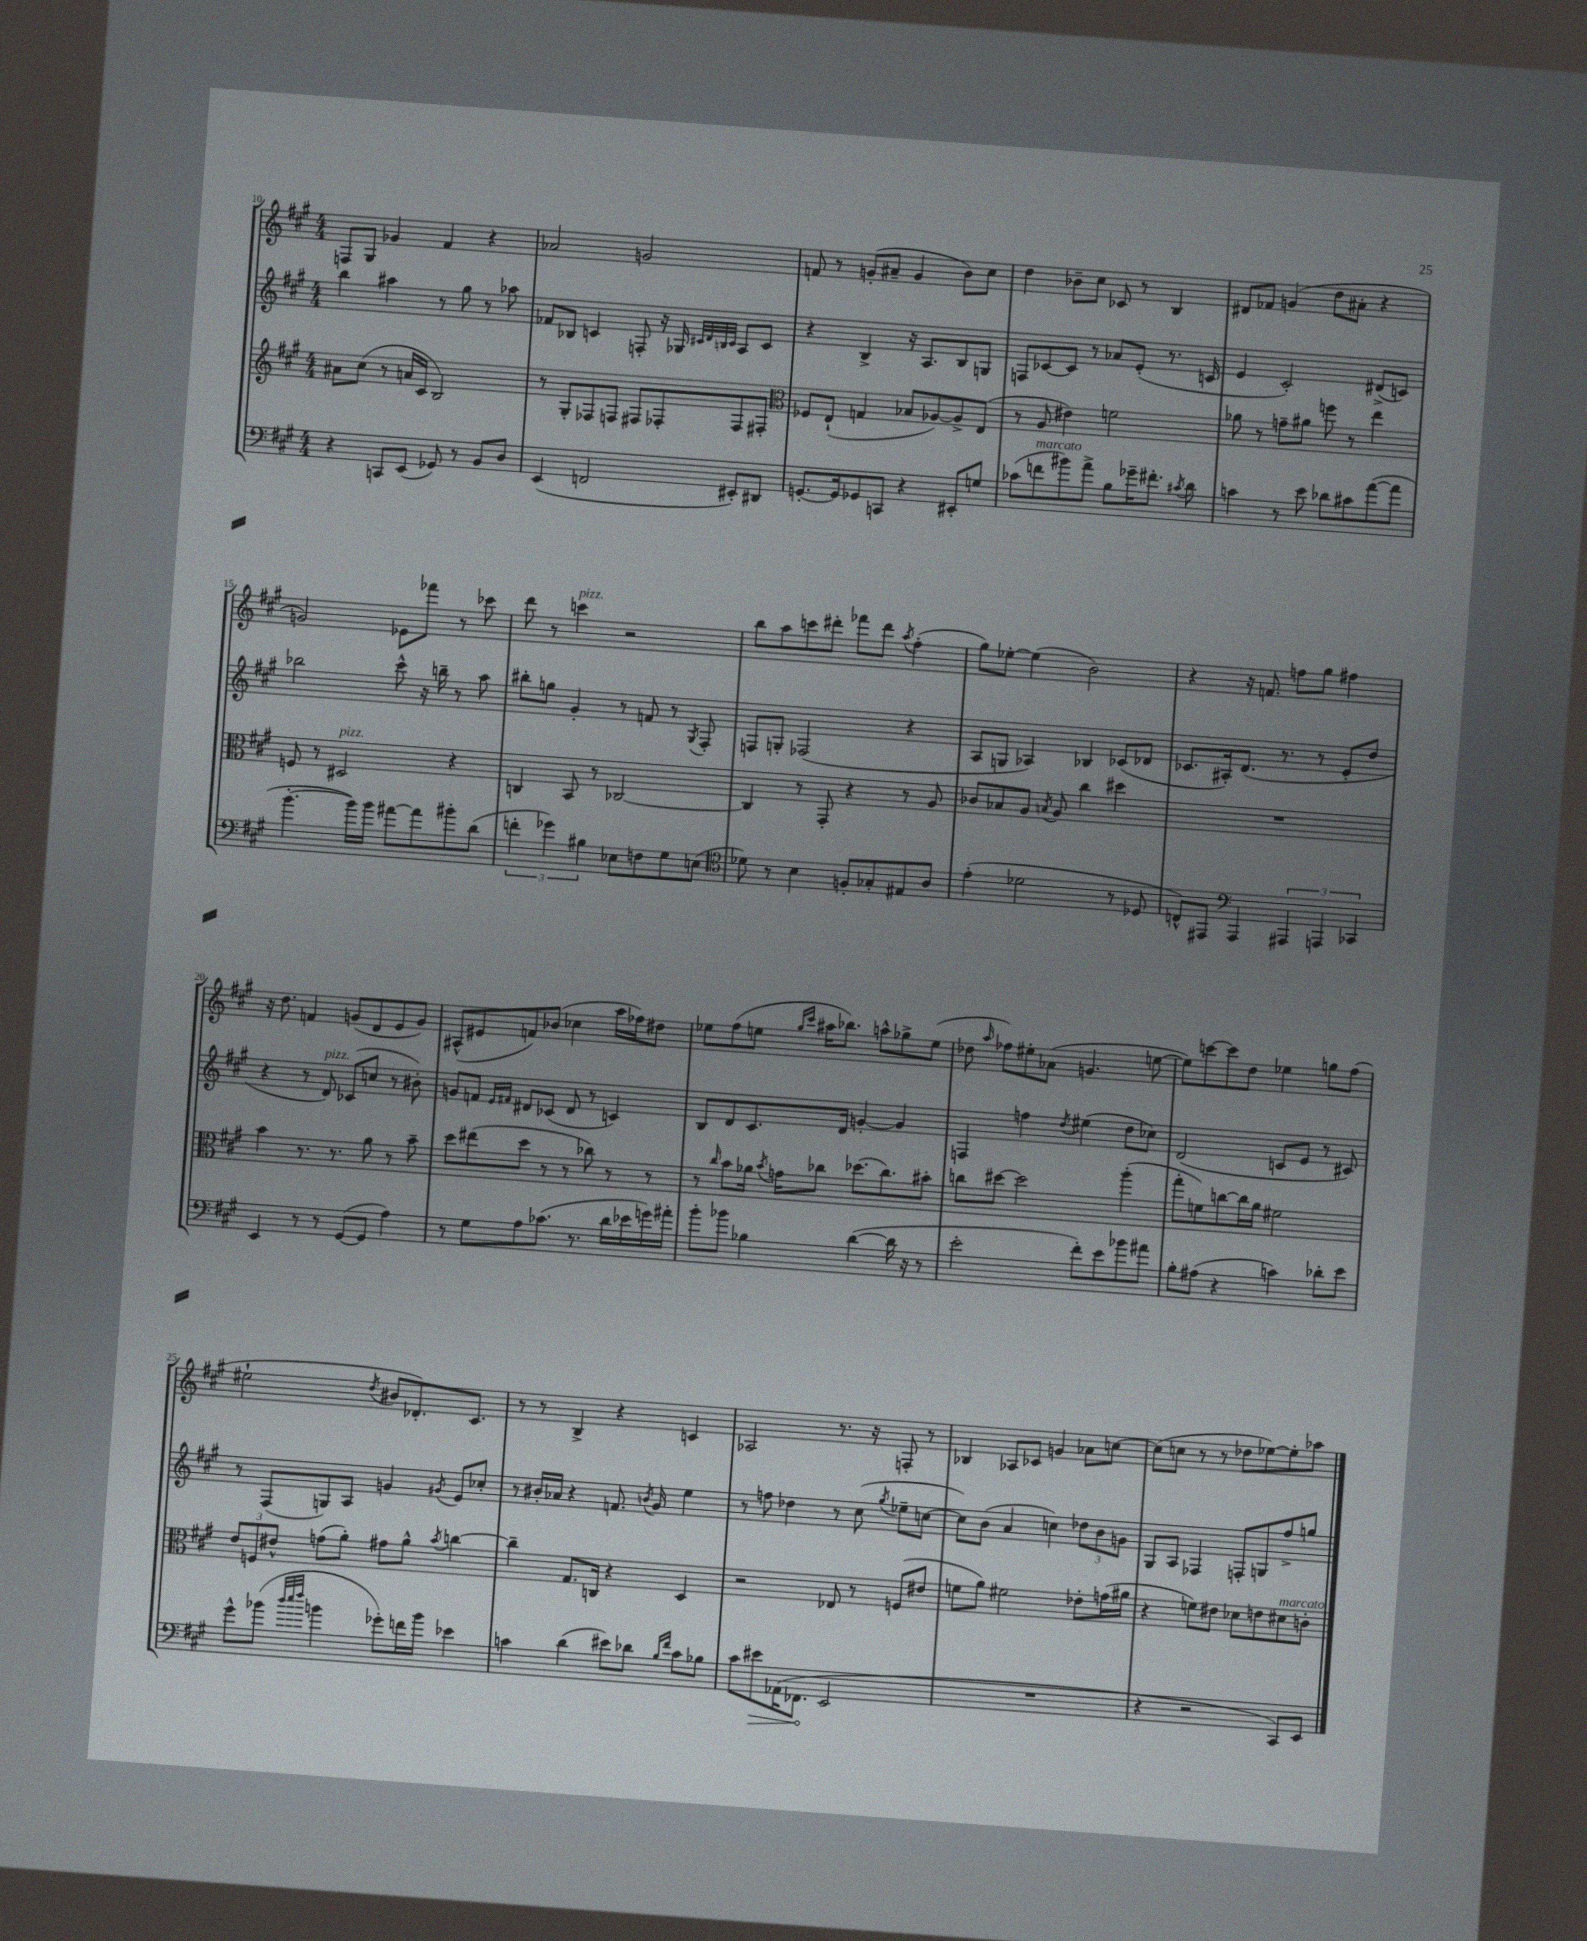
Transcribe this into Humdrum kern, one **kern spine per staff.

**kern	**kern	**kern	**kern
*staff4	*staff3	*staff2	*staff1
*clefF4	*clefG2	*clefG2	*clefG2
*k[f#c#g#]	*k[f#c#g#]	*k[f#c#g#]	*k[f#c#g#]
*M4/4	*M4/4	*M4/4	*M4/4
4r	8a#	4bb	8F
.	(8cc#	.	8G#
8CC	8r	4aa#	4g-
(8EE	16a	.	.
.	16c#	.	.
8GG-)	2B)	8r	4f#
8r	.	8gg#	.
8BB	.	8r	4r
8D	.	8aa-	.
=	=	=	=
(4EE	8r	8f-	2a-
.	8G#'	8B-	.
2FF	8F-	4c	.
.	8F	.	.
.	8F#	8F'	2g
.	8F-'	16r	.
.	.	16G-	.
.	.	32qqc#	.
.	.	32qqd	.
.	.	32qqB	.
.	.	32qqc#	.
8EE#')	8F-	8A	.
8DD#	8F#'	8c#	.
=	=	=	=
*	*clefC3	*	*
[8.GG'	8F-	4r	8f
.	(8E`	.	8r
16GG]	.	.	.
8GG-	4G	4B^	(8g'
8CC	.	.	8a#~
4r	8B-	16r	4g
.	.	8.A	.
.	[8A-)	.	.
8EE#'	8A-^]	8B	8b)
8G	(8E	8G	8cc#
=	=	=	=
(8c-	8r	8F	4dd
8f	8A	[8c-	.
8b#)	4e#)	8c-]	8b-~
8a^	.	8r	8cc#
8B	2f	8a-	8c-
16g-~	.	(8e'	8r
8.f#'	.	.	.
.	.	8.r	4B
8qc#	.	.	.
8d	.	.	.
.	.	16c	.
=	=	=	=
4c	8a-	4e	8d#
.	8r	.	8f-
8r	8g~	2c#')	(4g
8e	8a#	.	.
8d-	8ff	.	8dd
8c#	8r	.	8a#'
([8a	4ee	(8d#^	4r
8a]	.	8c)	.
=	=	=	=
[4.b'	8F	2bb-	2g)
.	8r	.	.
.	2D#	.	.
16b])	.	.	.
16b	.	.	.
[8a#	.	8ccc#^^	8e-
8a#]	.	16r	8fff-
.	.	16bb~	.
8b#'	4r	8r	8r
(8d	.	8aa	8ccc-
=	=	=	=
6f'	4C	8bb#'	8ddd
.	.	8gg	8r
6g-)	.	.	.
.	8BB	4g#'	4ccc
6B#	.	.	.
.	8r	.	.
8E-	[2C-	8r	2r
8F	.	8f	.
8G#	.	8r	.
.	.	8qG#	.
(8E	.	8F#'	.
=	=	=	=
*clefC4	*	*	*
8d-)	4C-]	8F	8bb
8r	.	8G'	8aa
4B	8r	(2F-	8ccc
.	8GG#'	.	8ddd#'
8F'	4r	.	8fff-
8G-'	.	.	8ddd#
.	.	.	8qaa
8E#	8r	4r	(4ff#'
8A	8A	.	.
=	=	=	=
(4e'	8c-	8A	8gg#)
.	8B-	8G	[8ee-'
2d-	8A	4A-)	(4ee-]
.	8qB	.	.
.	8A	.	.
.	4cc#	4B-	2b)
8r	4dd#	(8c-	.
8D-	.	8d-	.
=	=	=	=
8C^^)	1r	8.c-	4r
8EE#	.	.	.
.	.	16A#')	.
*clefF4	*	*	*
4AAA	.	(8.d	16r
.	.	.	8.f
.	.	8.r	.
6AAA#	.	.	8ff
.	.	8r	8gg#
6AAA	.	.	.
.	.	8e'	4ff#
6CC-	.	.	.
.	.	8dd	.
=	=	=	=
4EE	4b	4r	16r
.	.	.	8.dd
8r	8.r	8r	4f
8r	.	8d)	.
.	8.r	.	.
([8GG#	.	(8c-	(8g
8GG#]	8a	8cc	8d
4A)	8r	8r	8e
.	8b~	8b#')	8g)
=	=	=	=
8r	8dd	8g	(8A#^^
8G#	(8ee#	8f	8e#
.	.	16qqe	.
.	.	16qqf#	.
8A	8dd	8d#	8f)
(8.c-	8r	(8c-	(8b-
.	8r	8d#	4cc-
8.r	.	.	.
.	8cc-)	8r	.
16d	8r	4c)	16aa
16e-	.	.	16ff-)
16g)	8r	.	8dd#
16a#'	.	.	.
=	=	=	=
8b'	8r	8B	8ee-
.	16qqcc#	.	.
8b-	8b	8d	(8ff#
4B-	16a-	8.c#	8ee
.	8qb	.	.
.	16g	.	.
.	.	.	16qqgg#
.	.	.	16qqccc#
.	8cc-	.	16aa#
.	.	16d	8.bb-)
([4d	(8.dd-	[4g'	.
.	.	.	8aa^^
.	8.cc-)	.	.
16d]	.	4g]	8gg-^
16r	.	.	.
8r	8b#'	.	(8ee
=	=	=	=
2e'	8cc	4F	8dd-
.	.	.	16qqaa
.	[8dd#	.	8ff-)
.	2dd#]	4ff	8ee#'
.	.	.	(8a-
.	.	8qdd	.
8f#')	.	(4ee#	4.g
8e	.	.	.
8b-	(4aa'	8dd	.
8a#	.	8cc-)	[8ee
=	=	=	=
8B'	8gg#'	(2d	8ee])
(8A#	8f)	.	[8ccc
4r	[8cc	.	8ccc]
.	16cc]	.	8dd
.	16a	.	.
4c)	2f#	8c	4ee-
.	.	8e	.
8d-'	.	8r	8gg
8e	.	8c#)	(8ff#
=	=	=	=
8g#^^	12e	8r	2ee#`
.	12F	.	.
(8b-	.	(8F#	.
.	12e#^^	.	.
32qqdd	.	.	.
32qqee	.	.	.
32qqff#	.	.	.
4b	(8g	8G)	.
.	8a')	8A	.
.	.	.	8qdd
8g-')	8g#	4g	8b#
16f	8a^^	.	8.d-')
16b	.	.	.
.	8qb	8qg#	.
4e-	[4cc	8e	.
.	.	.	8.c#
.	.	8cc-'	.
=	=	=	=
4c	4cc~]	8r	8r
.	.	16b#'	8r
.	.	16a-	.
(4d	8.G#	4r	4B^
.	16C	.	.
8e#)	4r	8.f	4r
8d-	.	.	.
.	.	8qb	.
.	.	16g#	.
16qqB	.	.	.
16qqf#	.	.	.
8c	4D	4ee	4c
8B-	.	.	.
=	=	=	=
8c#	2r	8r	2A-
8e#	.	8ff	.
(16AA-	.	4dd-	.
8.FF-	.	.	.
2EE	8E-	8r	8.r
.	8r	(8cc#	.
.	.	.	16r
.	.	8qgg#	.
.	(8F	8ee-~	8F'
.	8e#	[8cc	8r
=	=	=	=
1r	8f	8cc])	4B-
.	8a)	(8b	.
.	2f#	4a	8A-
.	.	.	8c-
.	.	4cc)	4g
.	8e-'	12dd-	8a-
.	.	12b	.
.	(16g	.	[8cc
.	.	12g	.
.	16a#	.	.
=	=	=	=
4r	4r	8G#	(8cc]
.	.	8A	8cc
2r	8f)	4F-	8r
.	8e#	.	8r
.	8d-	8F'	8dd-
.	8e	8G	[8ee-)
8CC#)	8d#	8ff#^	8ee-']
8EE	8c'	8gg	8aa-
==	==	==	==
*-	*-	*-	*-
